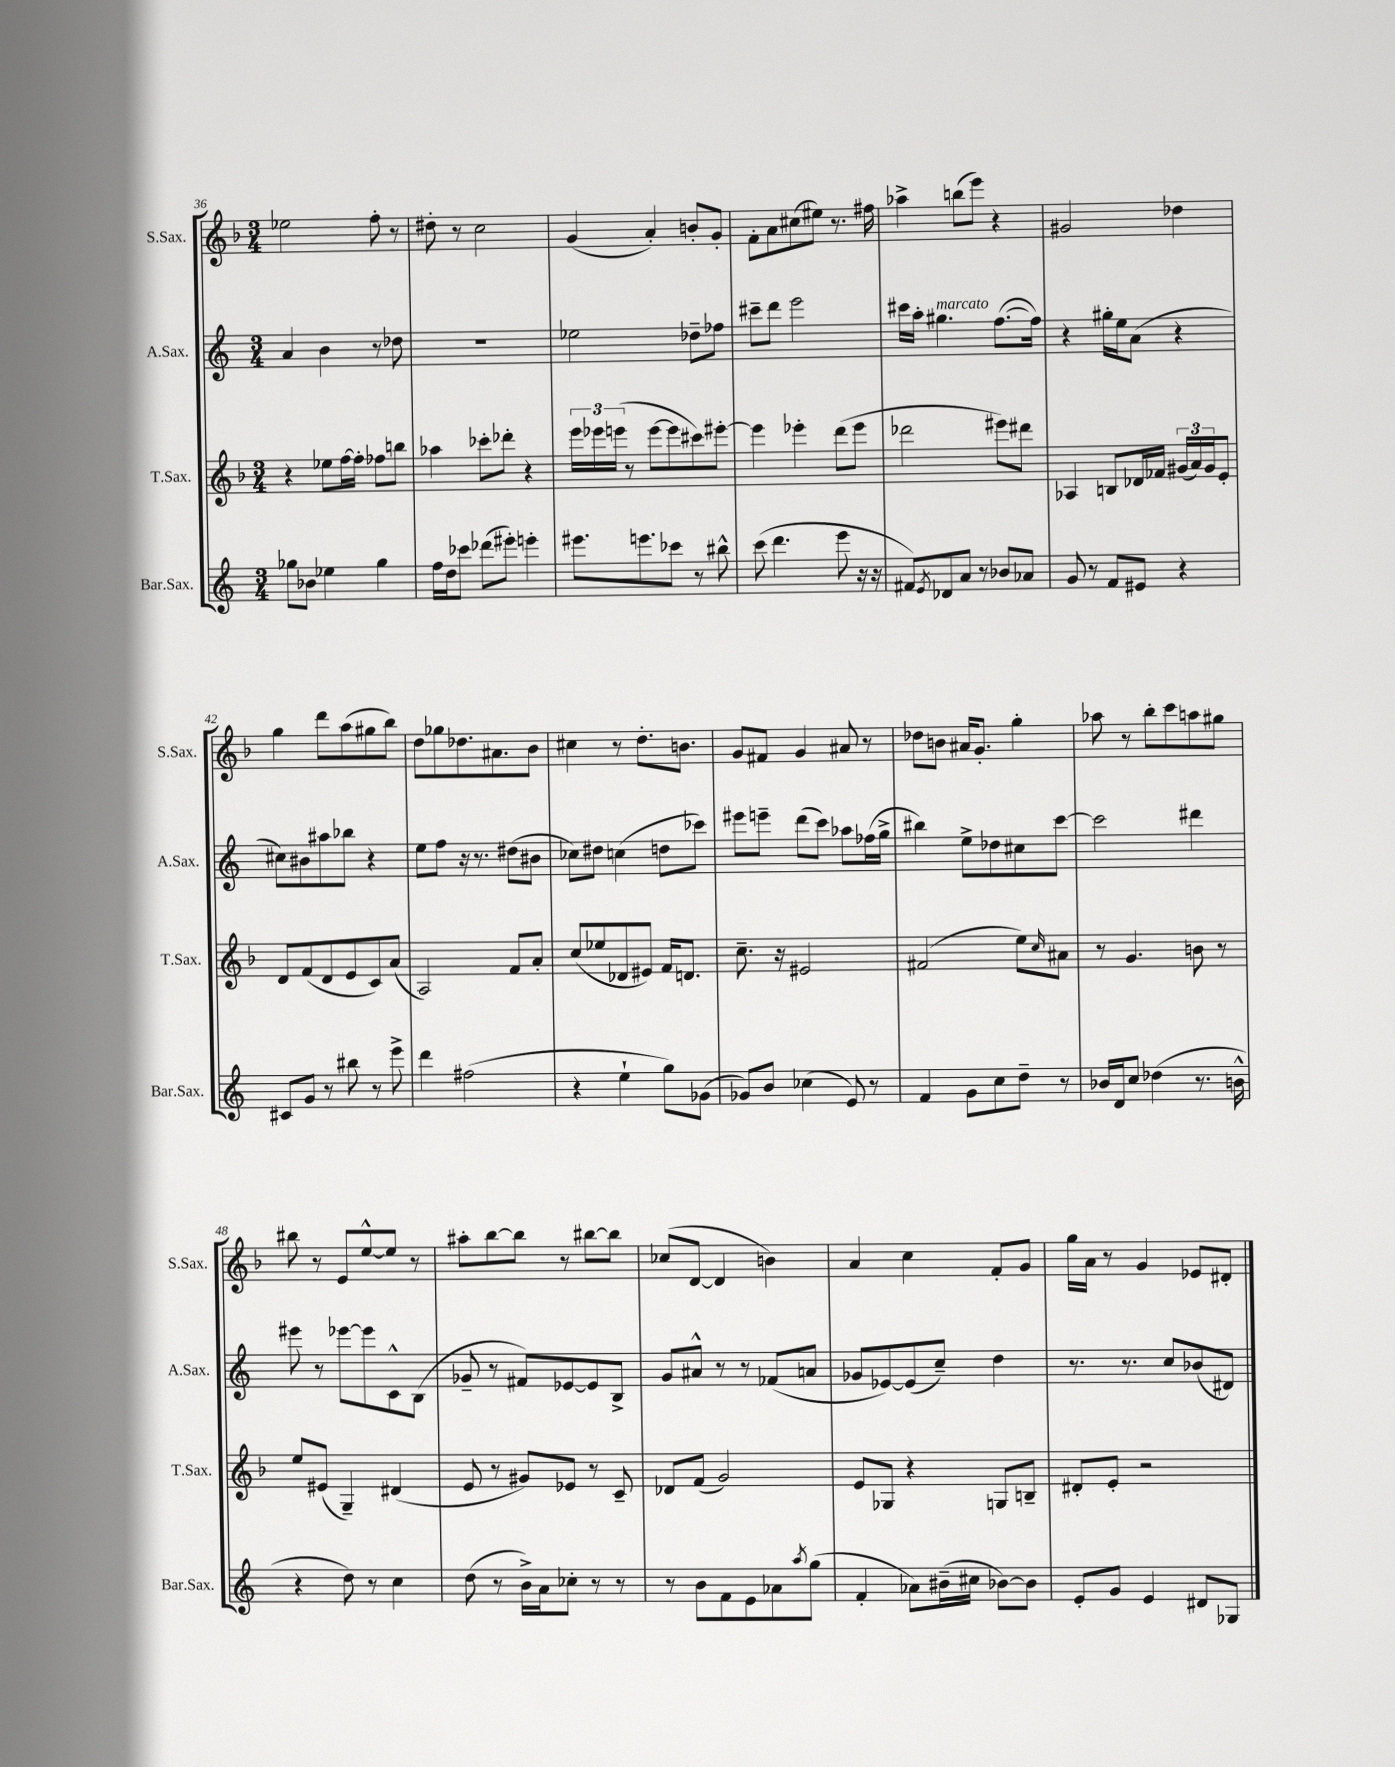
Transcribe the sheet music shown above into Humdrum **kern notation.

**kern	**kern	**kern	**kern
*part4	*part3	*part2	*part1
*staff4	*staff3	*staff2	*staff1
*I"Bar.Sax.	*I"T.Sax.	*I"A.Sax.	*I"S.Sax.
*I'Bar.Sax.	*I'T.Sax.	*I'A.Sax.	*I'S.Sax.
*clefG2	*clefG2	*clefG2	*clefG2
*k[]	*k[b-]	*k[]	*k[b-]
*M3/4	*M3/4	*M3/4	*M3/4
=36	=36	=36	=36
8gg-X\L	4r	4a/	2ee-X\
8b-X\J	.	.	.
4ee-X\	8ee-X\L	4b\	.
.	[16ff\L	.	.
.	16ff'\JJ]	.	.
4gg-\	8ff-X\L	8r	8ff'\
.	8bbn\J	8dd-X\	8r
=37	=37	=37	=37
16ff\LL	4aa-X\	2.r	8dd#X'\
16dd\J	.	.	.
8ccc-X\J	.	.	8r
(8ddd-X\L	8ccc-X'\L	.	2cc\
8eee#X'\J)	8ddd-X'\J	.	.
4eeen'\	4r	.	.
=38	=38	=38	=38
8.eee#X\L	24eee\LL	2ee-X\	(4g/
.	24eee-X\	.	.
.	(24eeen\JJ	.	.
.	8r	.	.
8.eeen\	.	.	.
.	[8eee\L	.	4a'/)
8ccc-X\J	8eee\]	.	.
8r	8ccc#X\)	8dd-X~\L	8bn'/L
8bb#X^^\	[8eee#X'\J	8ff-X\J	8g'/J
=39	=39	=39	=39
(8ccc\	4eee#\]	8ccc#X~\L	8f'\L
4.ddd\	.	8ddd\J	8a\
.	4eee-X'\	2eee\	(8cc#X\
.	.	.	8ee#X\J)
8eee\	(8ddd\L	.	8.r
16r	8eee-\J	.	.
16r	.	.	16ff#X\
=40	=40	=40	=40
8f#X/L)	2ddd-X\	16ccc#X\LL	4aa-X^\
.	.	16aa'\JJ	.
8qe/	.	.	.
!	!	!LO:TX:a:i:t=marcato	!
8d-X/	.	4.gg#X\	.
8a/J	.	.	(8bbn\L
8r	.	.	8eee\J)
8b-X/L	8eee#X\L)	([8.ff\L	4r
8a-X/J	8ddd#X\J	.	.
.	.	16ff\Jk])	.
=41	=41	=41	=41
8g/	4A-X/	4r	2g#X/
8r	.	.	.
8f/L	8Bn/L	16gg#X'\LL	.
.	.	16ee\J	.
8e#X/J	16d-X/L	(8a\J	.
.	16f-X/JJ	.	.
4r	(24g#X/LL	4r	4dd-X\
.	24a/)	.	.
.	24g#/J	.	.
.	8e'/J	.	.
!!LO:LB:g=z
=42	=42	=42	=42
8c#X/L	8d/L	8cc#X\L)	4gg\
8g/J	(8f/	8b#X\	.
8r	8d/	8aa#X\	8ddd\L
8bb#X\	8e/	8bb-X\J	(8aa\
8r	8c/)	4r	8gg#X\
8eee^\	(8a/J	.	8bb-\J)
=43	=43	=43	=43
4ddd\	2A/)	8ee\L	8dd\L
.	.	8ff\J	8gg-X\
(2ff#X\	.	16r	8.dd-X\
.	.	8.r	.
.	.	.	8.a#X\
.	8f/L	(8dd#X\L	.
.	8a'/J	8b#X\J	8b-\J
=44	=44	=44	=44
4r	(8cc/L	8cc-X\L)	4cc#X\
.	8ee-X/	8dd#X\J	.
4ee`\	8d-X/	(4ccn\	8r
.	8e#X/J)	.	8.dd'\L
8gg\L)	16f/KL	8ddn\L	.
.	8.dn/J	.	8.bn\J
(8g-X\J	.	8ccc-X\J)	.
=45	=45	=45	=45
8g-X/L)	8.cc~\	8eee#X\L	8g/L
8b/J	.	8eeen~\J	8f#X/J
.	16r	.	.
(4cc-X\	2e#X/	(8ddd\L	4g/
.	.	8ccc\J)	.
8e/)	.	8aa-X\L	8a#X/
8r	.	(16ff-X\L	8r
.	.	16gg^\JJ	.
=46	=46	=46	=46
4f/	(2f#X/	4bb#X\)	8dd-X\L
.	.	.	8bn\J
8g\L	.	8ee^\L	16a#X/KL
.	.	.	8.g'/J
8cc\	.	8dd-X\	.
8dd~\J	8ee\L)	8cc#X\	4gg'\
.	16qqcc/	.	.
8r	8a#X\J	[8ccc\J	.
=47	=47	=47	=47
16b-X/LL	8r	2ccc\]	8aa-X\
16d/J	.	.	.
8cc/J	4.g/	.	8r
(4dd-X\	.	.	8bb-'\L
.	.	.	8ccc\
8.r	8bn\	4ddd#X\	8aan\
.	8r	.	8gg#X\J
16bn^^\	.	.	.
!!LO:LB:g=z
=48	=48	=48	=48
4r	8ee/L	8eee#X\	8bb#X\
.	(8e#X/J	8r	8r
8dd\)	4G~/)	[8eee-X\L	8e/L
8r	.	8eee-\]	[8ee^^/
4cc\	(4d#X/	8c^^\	8ee/J]
.	.	(8B\J	8r
=49	=49	=49	=49
(8dd\	8e/	8g-X~/	8aa#X'\L
8r	8r	8r	[8bb-\
16b^\LL)	8g#X/L)	8f#X/L)	8bb-\J]
16a\J	.	.	.
8cc-X'\J	8e-X/J	[8e-X/	8r
8r	8r	8e-/]	[8bb#X\L
8r	8c~/	8B^/J	8bb#\J]
=50	=50	=50	=50
8r	8d-X/L	8g/L	(8cc-X/L
8b\L	(8f/J	8a#X^^/J	[8d/J
8f\	2g/)	8r	4d/]
8e\	.	8r	.
8a-X\	.	(8f-X/L	4bn\)
8qaa/	.	.	.
(8gg\J	.	8an/J	.
=51	=51	=51	=51
4f'/	8e/L	8g-X/L	4a/
.	8G-X/J	[8e-X/)	.
8a-X\L)	4r	(8e-/]	4cc\
(16b#X~\L	.	8cc~/J)	.
16cc#X\JJ	.	.	.
[8b-X\L)	8Gn/L	4dd\	8f'/L
8b-\J]	8Bn~/J	.	8g/J
=52	=52	=52	=52
8e'/L	8d#X'/L	8.r	16gg\LL
.	.	.	16a\JJ
8g/J	8e'/J	.	8r
.	.	8.r	.
4e/	2r	.	4g/
.	.	8cc/L	.
8d#X/L	.	(8b-X/	8e-X/L
8G-X/J	.	8d#X/J)	8d#X'/J
==	==	==	==
*-	*-	*-	*-
